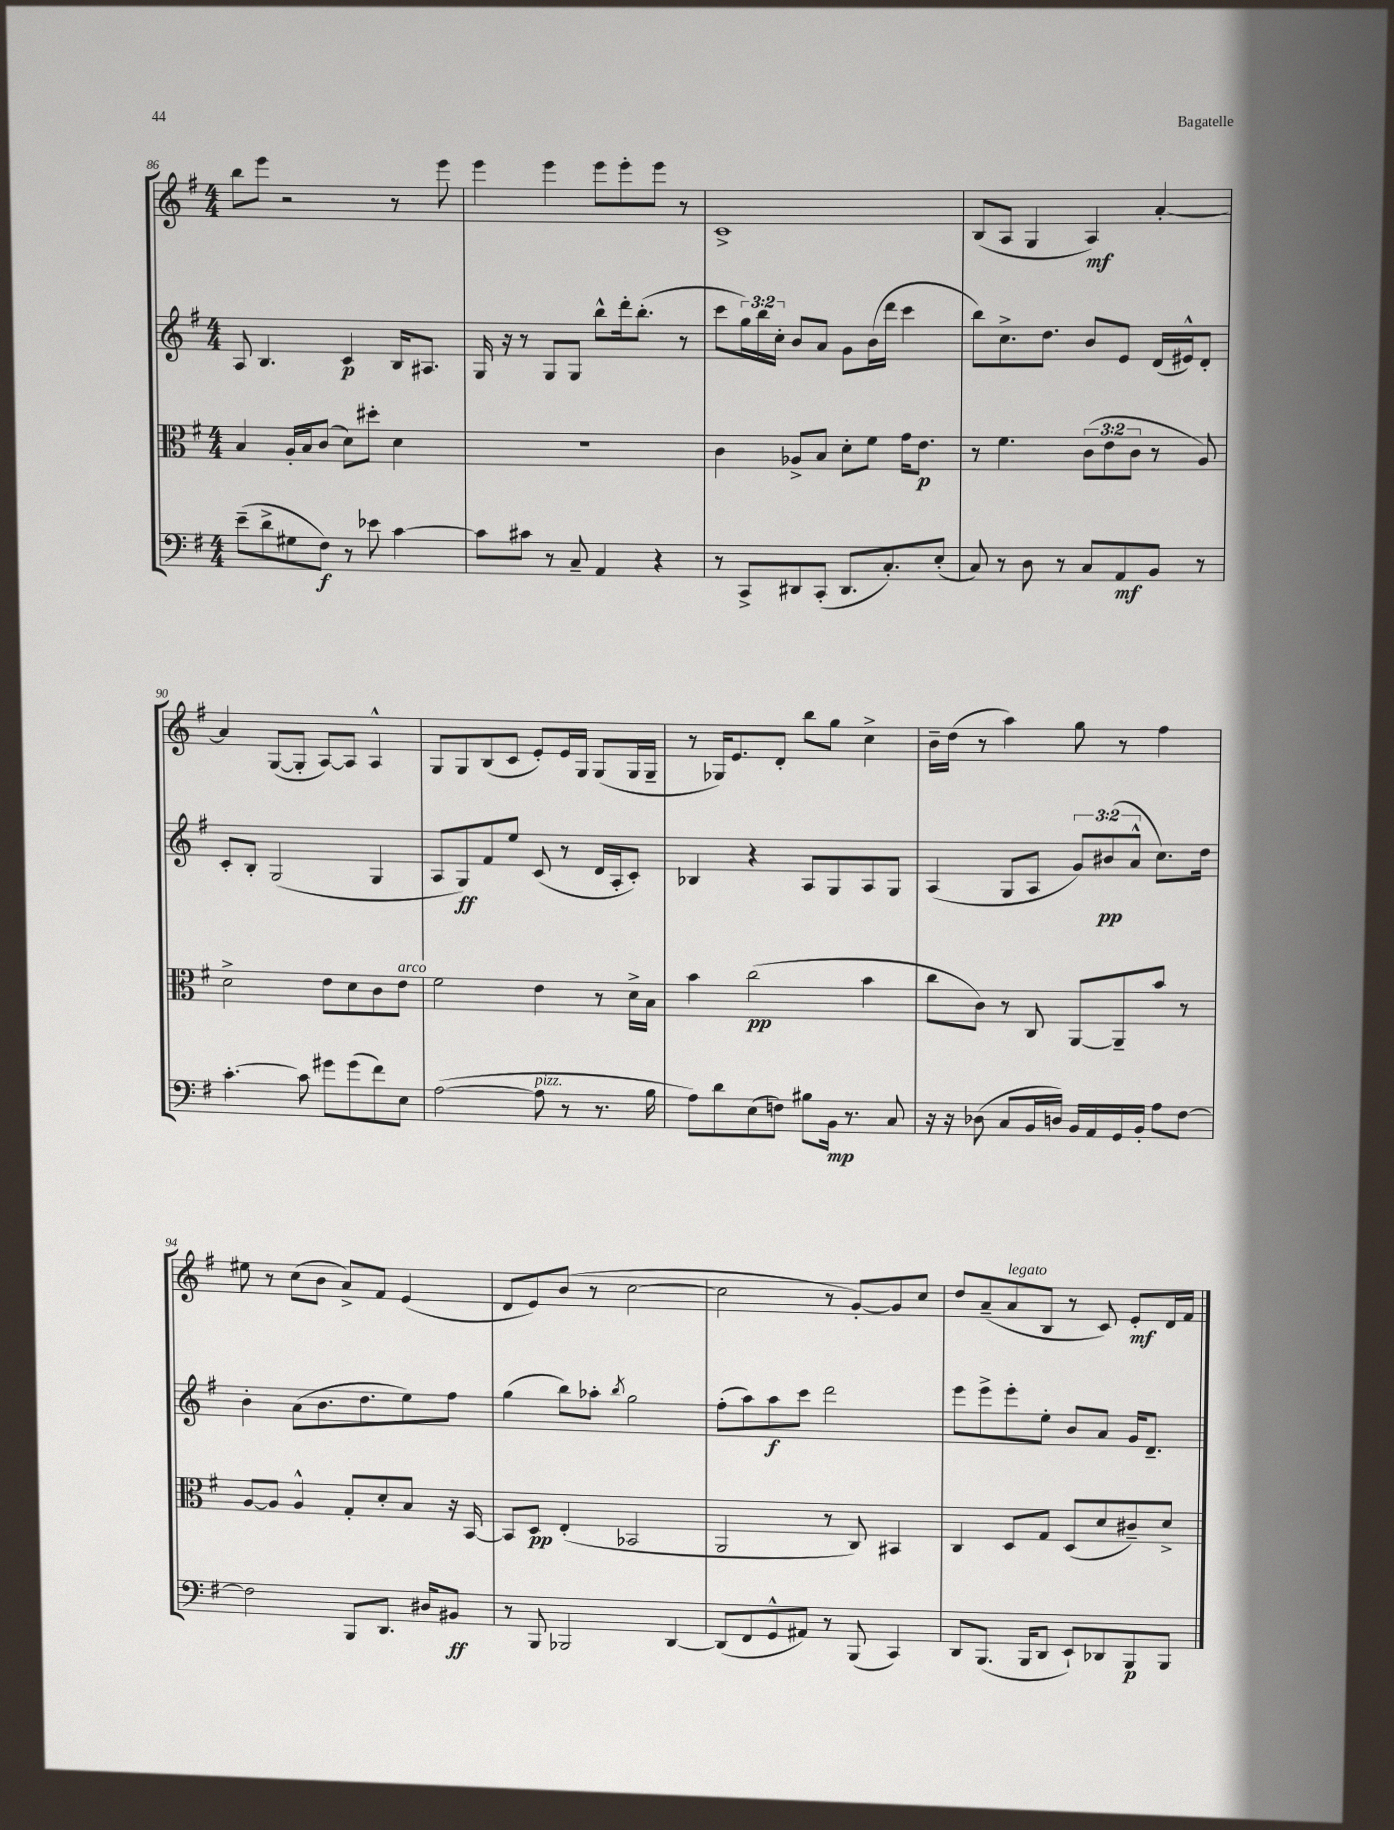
<<
\new StaffGroup <<
\new Staff = "s0" {
    \clef treble \key g \major \numericTimeSignature \time 4/4
    b''8 e'''8 r2 r8 e'''8 |
    e'''4 e'''4 e'''8 e'''8-. e'''8 r8 |
    c'1-> |
    b8( a8 g4 a4\mf) a'4~-. |
    a'4 g8~( g8-. a8~) a8 a4-^ |
    g8 g8 b8( c'8 e'8-.) e'16 g16 g8( g16 g16-- |
    r8 ges16) e'8. d'8-. b''8 g''8 c''4-> |
    b'16-- d''16( r8 a''4) g''8 r8 fis''4 |
    eis''8 r8 c''8( b'8 a'8->) fis'8 e'4( |
    d'8 e'8) b'8( r8 c''2~ |
    c''2 r8 g'8~-.) g'8 c''8 |
    d''8 a'8--( a'8^\markup { \italic "legato" } b8 r8 c'8) e'8-.\mf d'16 fis'16 \bar "|." |
}
\new Staff = "s1" {
    \clef treble \key g \major \numericTimeSignature \time 4/4 \override Staff.TupletNumber.text = #tuplet-number::calc-fraction-text
    a8 b4. c'4\p b16 ais8. |
    g16 r16 r8 g8 g8 b''8-^ d'''16-. b''8.-.( r8 |
    c'''8 \tuplet 3/2 { g''16) b''16 c''16-. } b'8 a'8 g'8 b'16( d'''16 c'''4 |
    b''8) c''8.-> d''8. b'8 e'8 d'16( eis'16-^) d'8-. |
    c'8-. b8-. g2( g4 |
    a8 g8\ff) fis'8 e''8 c'8( r8 d'16 a16-. c'8-.) |
    bes4 r4 a8 g8 a8 g8 |
    a4( g8 a8 \tuplet 3/2 { g'8) bis'8\pp( a'8-^ } c''8.) d''16 |
    b'4-. a'8( b'8. d''8. e''8) fis''8 |
    g''4( b''8) aes''8-. \acciaccatura { b''8 } g''2 |
    fis''8-.( a''8) a''8\f c'''8 d'''2 |
    e'''8 e'''8-> e'''8-. e''8-. b'8 a'8 g'16 d'8.-- \bar "|." |
}
\new Staff = "s2" {
    \clef alto \key g \major \numericTimeSignature \time 4/4 \override Staff.TupletNumber.text = #tuplet-number::calc-fraction-text
    b4 a16-. b16 c'8( d'8) dis''8-. d'4 |
    R1 |
    c'4 aes8-> b8 d'8-. fis'8 g'16 e'8.\p |
    r8 fis'4. \tuplet 3/2 { c'8( e'8 c'8 } r8 a8) |
    d'2-> e'8 d'8 c'8 e'8^\markup { \italic "arco" } |
    fis'2 e'4 r8 d'16-> b16 |
    b'4 c''2\pp( b'4 |
    c''8 c'8) r8 c8 a,8~ a,8-- b'8 r8 |
    a8~ a8 a4-^ g8-. d'8-. b8 r16 b,16~ |
    b,8 d8\pp e4-.( bes,2 |
    a,2 r8 c8) bis,4 |
    c4 d8 g8 d8( d'8 cis'8--) d'8-> \bar "|." |
}
\new Staff = "s3" {
    \clef bass \key g \major \numericTimeSignature \time 4/4
    e'8--( d'8-> gis8 fis8\f) r8 ees'8 c'4~ |
    c'8 cis'8 r8 c8-- a,4 r4 |
    r8 c,8-> dis,8 c,8-.( dis,8. c8.-.) e8-.( |
    c8) r8 d8 r8 c8 a,8\mf b,8 r8 |
    c'4.~-. c'8 gis'8 gis'8( fis'8) e8 |
    a2~( a8^\markup { \italic "pizz." } r8 r8. b16 |
    a8) d'8 e8( f8) bis8 b,16\mp r8. c8 |
    r16 r16 des8( c8 b,16 d16) b,16 a,16 g,16 b,16-. a8 fis8~ |
    fis2 b,,8 d,8. dis16 bis,8\ff |
    r8 b,,8 bes,,2 d,4~ |
    d,8( fis,8 g,8-^ ais,8) r8 b,,8( c,4) |
    d,8 b,,8.( b,,16 d,8 e,8-!) des,8 b,,8\p b,,8 \bar "|." |
}
>>
>>
\layout { \context { \Score currentBarNumber = #86 } }
